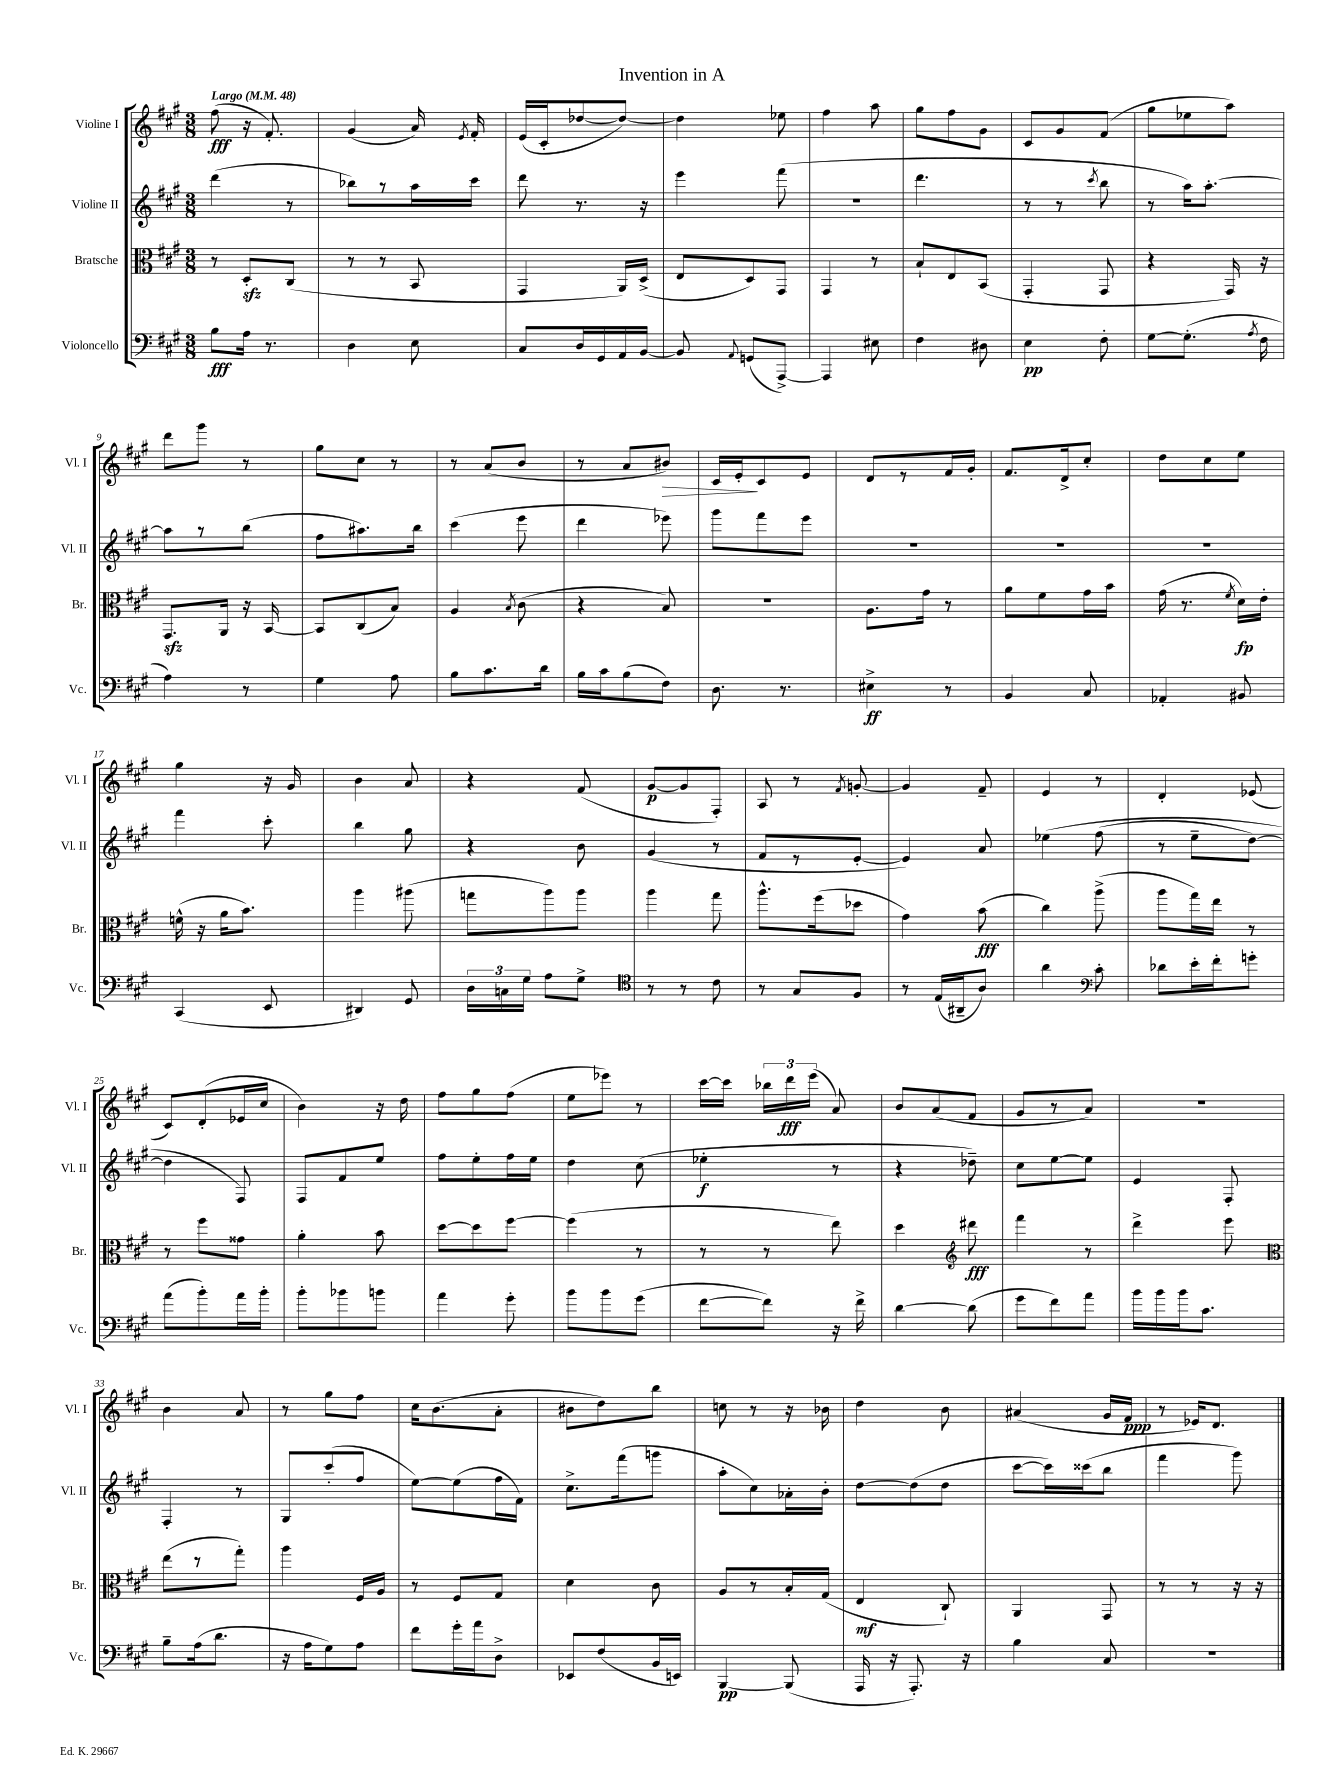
\header { title = "Invention in A" }
<<
\new StaffGroup <<
\new Staff = "s0" \with { instrumentName = "Violine I" shortInstrumentName = "Vl. I" } {
    \clef treble \key a \major \numericTimeSignature \time 3/8 \tempo "Largo" 4 = 48
    \autoBeamOff fis''8\fff( r16 fis'8.-.) |
    gis'4( a'16) \acciaccatura { e'8 } fis'16-. |
    e'16[( cis'16-. des''8~ des''8]~) |
    des''4 ees''8 |
    fis''4 a''8 |
    gis''8[ fis''8 gis'8] |
    cis'8[ gis'8 fis'8]( |
    gis''8[ ees''8 a''8]) |
    d'''8[ gis'''8] r8 |
    gis''8[ cis''8] r8 |
    r8 a'8[( b'8] |
    r8 a'8[ bis'8]\>) |
    cis'16[ e'16-.\! cis'8 e'8] |
    d'8[ r8 fis'16 gis'16]-. |
    fis'8.[ d'16-> cis''8]-. |
    d''8[ cis''8 e''8] |
    gis''4 r16 gis'16 |
    b'4 a'8 |
    r4 fis'8( |
    gis'8[~\p gis'8 fis8]-.) |
    a8 r8 \acciaccatura { fis'8 } g'8~-. |
    g'4 fis'8-- |
    e'4 r8 |
    d'4-. ees'8( |
    cis'8[) d'8-.( ees'16 cis''16] |
    b'4) r16 d''16 |
    fis''8[ gis''8 fis''8]( |
    e''8[ ees'''8]) r8 |
    cis'''16[~ cis'''16] \tuplet 3/2 { bes''16[ d'''16\fff e'''16]( } a'8) |
    b'8[ a'8( fis'8] |
    gis'8[ r8 a'8]) |
    R4. |
    b'4 a'8 |
    r8 gis''8[ fis''8] |
    cis''16[ b'8.( a'8]-. |
    bis'8[ d''8) b''8] |
    c''8 r8 r16 bes'16 |
    d''4 b'8 |
    ais'4( gis'16[ fis'16]\ppp |
    r8 ees'16[) d'8.] \bar "|." |
}
\new Staff = "s1" \with { instrumentName = "Violine II" shortInstrumentName = "Vl. II" } {
    \clef treble \key a \major \numericTimeSignature \time 3/8
    \autoBeamOff d'''4( r8 |
    bes''8[) r8 a''16 cis'''16] |
    d'''8 r8. r16 |
    e'''4 fis'''8( |
    R4. |
    d'''4. |
    r8 r8 \acciaccatura { cis'''8 } b''8 |
    r8 a''16[) a''8.]~-. |
    a''8[ r8 b''8]( |
    fis''8[ ais''8.) b''16] |
    cis'''4( e'''8 |
    d'''4 ees'''8) |
    gis'''8[ fis'''8 e'''8] |
    R4. |
    R4. |
    R4. |
    fis'''4 cis'''8-. |
    b''4 gis''8 |
    r4 b'8 |
    gis'4( r8 |
    fis'8[ r8 e'8]~-. |
    e'4) a'8 |
    ees''4\( fis''8( |
    r8 e''8[-- d''8]~) |
    d''4 fis8\) |
    fis8[ fis'8 e''8] |
    fis''8[ e''8-. fis''16 e''16] |
    d''4 cis''8( |
    ees''4-.\f r8 |
    r4 des''8--) |
    cis''8[ e''8~ e''8] |
    e'4 fis8-. |
    fis4-. r8 |
    gis8[ cis'''8-.( fis''8] |
    e''8[~) e''8( fis''16 fis'16]) |
    cis''8.[-> fis'''16( g'''8] |
    a''8[-. cis''8) aes'16-. b'16]-. |
    d''8[~ d''8( d''8] |
    cis'''8[~ cis'''16) cisis'''16( b''8] |
    fis'''4 gis'''8) \bar "|." |
}
\new Staff = "s2" \with { instrumentName = "Bratsche" shortInstrumentName = "Br." } {
    \clef alto \key a \major \numericTimeSignature \time 3/8
    \autoBeamOff r8 d8[-.\sfz cis8]( |
    r8 r8 b,8 |
    gis,4 a,16[) d16]->( |
    e8[ d8) gis,8] |
    gis,4 r8 |
    b8[-! e8 b,8]( |
    gis,4-. gis,8 |
    r4 gis,16) r16 |
    gis,8.[\sfz a,16] r16 b,16~ |
    b,8[ cis8( b8]) |
    a4 \acciaccatura { b8 } cis'8( |
    r4 b8) |
    R4. |
    a8.[ gis'16] r8 |
    a'8[ fis'8 gis'16 b'16] |
    gis'16( r8. \acciaccatura { fis'8 } d'16[\fp) e'16]-. |
    f'16-^( r16 a'16[ b'8.]) |
    a''4 ais''8( |
    g''8[ a''8) a''8] |
    a''4 gis''8 |
    a''8.[-^ fis''16( des''8] |
    gis'4) b'8\fff( |
    cis''4) a''8->( |
    a''8[ gis''16) e''16] r8 |
    r8 fis''8[ gisis'8] |
    a'4-. b'8 |
    d''8[~ d''8 fis''8]~ |
    fis''4( r8 |
    r8 r8 e''8) |
    d''4 \clef treble dis'''8\fff |
    fis'''4 r8 |
    d'''4-> e'''8 |
    \clef alto e''8[( r8 gis''8]-.) |
    a''4 fis16[ a16] |
    r8 fis8[ gis8] |
    d'4 cis'8 |
    a8[ r8 b16-. gis16]( |
    e4\mf cis8-!) |
    a,4 gis,8 |
    r8 r8 r16 r16 \bar "|." |
}
\new Staff = "s3" \with { instrumentName = "Violoncello" shortInstrumentName = "Vc." } {
    \clef bass \key a \major \numericTimeSignature \time 3/8
    \autoBeamOff b8[\fff a16] r8. |
    d4 e8 |
    cis8[ d16 gis,16 a,16 b,16]~ |
    b,8 \appoggiatura { a,8 } g,8[( a,,8]~->) |
    a,,4 eis8 |
    fis4 dis8 |
    e4\pp fis8-. |
    gis8[~ gis8.]-.( \acciaccatura { a8 } fis16 |
    a4) r8 |
    gis4 a8 |
    b8[ cis'8. d'16] |
    b16[ cis'16 b8( fis8]) |
    d8. r8. |
    eis4->\ff r8 |
    b,4 cis8 |
    aes,4-. bis,8 |
    cis,4( e,8 |
    dis,4) gis,8 |
    \tuplet 3/2 { d16[ c16 gis16] } a8[ gis8]-> |
    \clef tenor r8 r8 cis'8 |
    r8 gis8[ fis8] |
    r8 e16[( ais,16-- a8]) |
    a'4 \clef bass cis'8-. |
    des'8[ e'16-. fis'16-. g'8]-. |
    a'8[( b'8-.) a'16 b'16]-. |
    b'8[-. bes'8 b'8] |
    a'4 gis'8-. |
    b'8[ b'8 gis'8]( |
    fis'8[~ fis'8]) r16 fis'16-> |
    d'4~ d'8( |
    gis'8[ fis'8) a'8] |
    b'16[ b'16 b'16 cis'8.] |
    b8[-- a16( d'8.] |
    r16 a16[ gis8) a8] |
    fis'8[ gis'16-. a'16 d8]-> |
    ees,8[ fis8( b,16 e,16]) |
    b,,4~\pp b,,8( |
    a,,16 r16 a,,8.-.) r16 |
    b4 cis8 |
    R4. \bar "|." |
}
>>
>>
